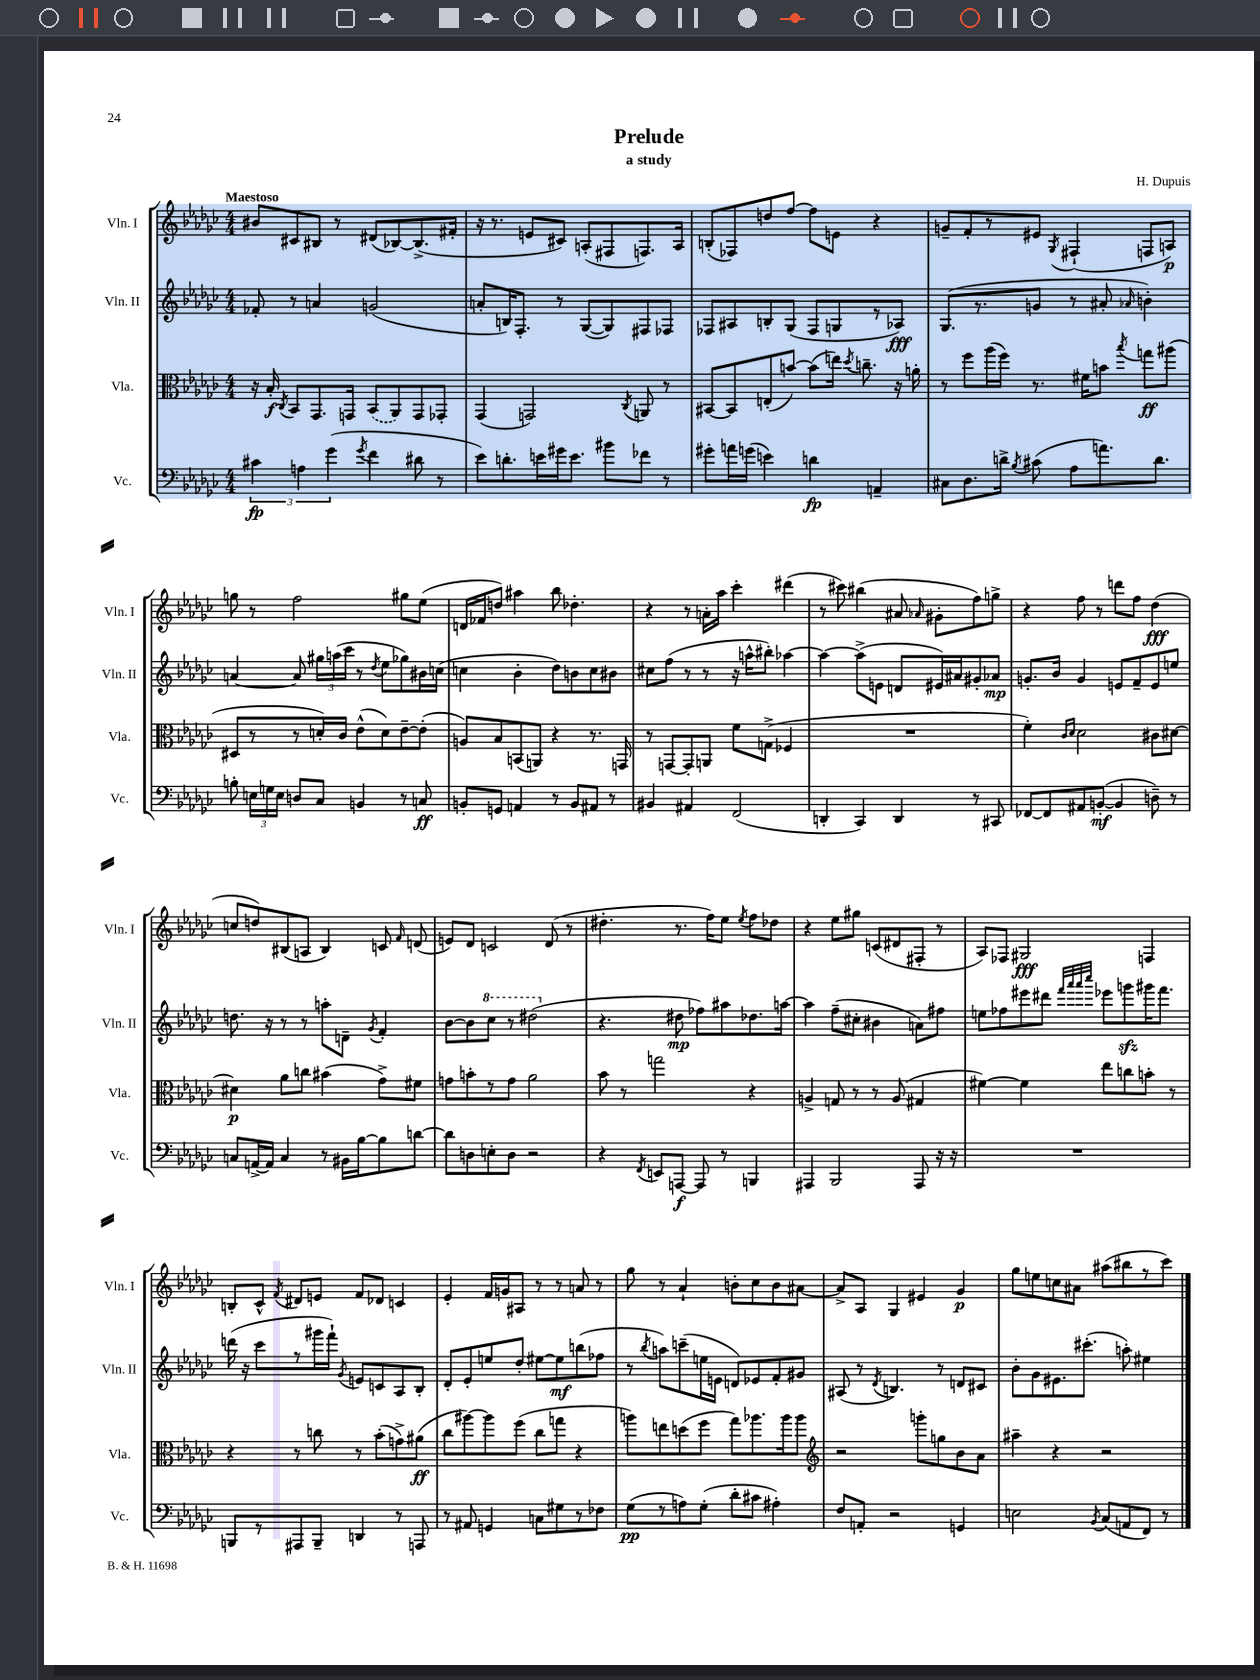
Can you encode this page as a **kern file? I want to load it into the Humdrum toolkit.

**kern	**kern	**kern	**kern
*staff4	*staff3	*staff2	*staff1
*clefF4	*clefC3	*clefG2	*clefG2
*k[b-e-a-d-g-c-]	*k[b-e-a-d-g-c-]	*k[b-e-a-d-g-c-]	*k[b-e-a-d-g-c-]
*M4/4	*M4/4	*M4/4	*M4/4
6c#	16r	8f-'	8b#
.	16B-'	.	.
.	8qC-	.	.
.	8BB-	8r	8c#
6A	.	.	.
.	8.GG-	4a	8B#
(6g-	.	.	.
.	.	.	8r
.	16GG	.	.
8qg-	.	.	.
4f	(8BB-	(2g	(8d#
.	8AA-)	.	[8B-)
8d#	8GG	.	(8.B-^]
8r	8GG-'	.	.
.	.	.	16f#'
=	=	=	=
8e-)	(4GG-	8a'	16r
.	.	.	8.r
8.d'	.	16B)	.
.	.	8.F'	.
.	2GG)	.	8e
16e	.	.	.
16g#	.	8r	8c#)
8.e	.	.	.
.	.	([8G-	(8A'
8b#	.	8G-])	8F#
.	8qC-	.	.
8f-	8AA	8F#	8.F)
8r	8r	8F-	.
.	.	.	16A
=	=	=	=
8g#'	[8BB#	8F-	(8B'
16a	8BB#]	8A#	8F-)
(16g	.	.	.
4e)	(8E'	8B'	8dd
.	[8b)	(8G-	[8ff
4d	(8b]	8F-	8ff]
.	16ee)	8G	8e
.	8qdd-	.	.
.	8.cc~	.	.
4AA~	.	8r	4r
.	16r	8A-)	.
.	16a'	.	.
=	=	=	=
8C#	8r	(8.G-	8g~
8.D-	8ff	.	8f'
.	.	8.r	.
.	(16aa-	.	8r
16d^	16ff)	.	.
8qB-	.	.	.
(8c#	8.r	8g	8e#
.	.	.	8qG-
8A-	.	8r	(4F#`
.	16f#	.	.
8.a)	8b	8a#'	.
.	8qbb-	16qqa-	.
.	8gg	4b')	8F
8.d	.	.	.
.	(8aa#	.	8A)
=	=	=	=
8B'	8D#	[4a	8gg
24E	8r	.	8r
24G	.	.	.
24E	.	.	.
8D	8r	8a]	2ff
8C-	16d')	24gg#	.
.	.	(24aa	.
.	16c-	.	.
.	.	24ccc-	.
4BB	(8e-^^	8r	.
.	.	8qdd-	.
.	8d)	8ee-	.
8r	[8e-~	8gg-)	8gg#
8C	(8e-']	16b#	(8ee-
.	.	(16cc	.
=	=	=	=
8BB'	8A)	4cc	16d
.	.	.	16f-
8GG	8B-	.	8dd)
4AA	(8BB	4b-'	4aa#
.	8AA)	.	.
8r	4r	8dd-)	8bb-
8BB	.	8b	4.dd-'
8AA#	8.r	8cc	.
8r	.	8b#	.
.	16GG	.	.
=	=	=	=
4BB#	8r	8cc#	4r
.	[8GG	(8ff	.
4AA#	8GG']	8r	8r
.	8AA	8r	16a'
.	.	.	16aa-
(2FF	8f	16r	4ccc-'
.	.	16aa^^	.
.	(8G^	8bb#')	.
.	4F-	[4aa-	(4ddd#
=	=	=	=
4DD'	1r	4aa-_	8r
.	.	.	8ccc#)
4CC-)	.	(8aa-^]	(4bb#
.	.	8e	.
4DD	.	8d	8a#
.	.	.	16qqa-
.	.	16e#)	8g#'
.	.	16a#	.
8r	.	8g#'	8ff)
8CC#	.	8a-	8gg^
=	=	=	=
[8FF-	4f')	8.g'	4r
8FF-]	.	.	.
.	.	16b-	.
.	16qqc-	.	.
.	16qqd-	.	.
8AA#	2d-	4g	8ff
([8BB'	.	.	8r
4BB]	.	8e	8ddd
.	.	8f~	8ff
8D~)	8c#	8e	(4dd-
8r	[8d#	8ee	.
=	=	=	=
8C	4d#]	8.dd	8cc
[16AA^	.	.	8dd)
16AA]	.	16r	.
4C	8a-	8r	(8B#
.	8cc	8r	8A
8r	(4b#	8aa'	4B#)
16BB#	.	8d~	.
[16B-	.	.	.
.	.	8qg-	.
8B-]	8g-^)	4f'	8c
.	.	.	16qqf
[8d	8f#	.	(8d
=	=	=	=
8d]	8g	[8b-	8e)
8D	8b'	8b-]	8d-
8E'	8r	8ccc-	2c
8D	8g	8r	.
2r	2a-	(2ddd#	.
.	.	.	(8d-
.	.	.	8r
=	=	=	=
4r	8b-	4.r	4.dd#'
.	8r	.	.
8qFF	.	.	.
8EE	2gg	.	.
[8AAA	.	8dd#	8.r
8AAA]	.	8ff-)	.
.	.	.	16ff)
8r	.	8aa#	8ee-
.	.	.	8qee-
4BBB	4r	8.dd-	8ff
.	.	.	8dd-
.	.	[16aa	.
=	=	=	=
4AAA#	4A^	4aa]	4r
2BBB-	8G	(8ff~	8ee-
.	8r	8cc#'	8gg#
.	8r	4b#	(8c
.	(8A	.	8d#
8AAA#	4G#	8a)	8F#'
16r	.	8ff#	8r
16r	.	.	.
=	=	=	=
1r	[4f#)	8ee	8A-)
.	.	8ff-	8F-
.	4f#]	8eee#	2G#
.	.	8ddd#	.
.	.	32qqfff	.
.	.	32qqaaa-	.
.	.	32qqaaa-	.
.	.	32qqcccc-	.
.	8ee-	8eee-	.
.	8cc	8ggg	.
.	8b'	16ggg#	4F
.	.	8.fff	.
.	8r	.	.
=	=	=	=
8BBB	4r	(16ddd	8B'
.	.	16r	.
8r	.	8ccc-	8c-^^
.	.	.	8qf
8AAA#	8r	8r	8d#
8BBB~	8cc	16ggg#	8e
.	.	16fff`)	.
.	.	8qg-	.
4DD	8r	8e	8f
.	(8b-'	8c	8d-
8r	8g^)	8A-	4c
8AAA	(8a#	8B-'	.
=	=	=	=
8r	8cc-	8d-'	4e-'
8AA#	[8aa#)	8e-'	.
4GG	8aa#]	8ee	16f
.	.	.	16g
.	(8ff	8dd-'	8A#
8C	8cc-	[8ee#	8r
8G#	8gg	8ee#]	8r
8r	4r	(8bb	8a
8F-	.	8ff-	8r
=	=	=	=
(8G-	8aa)	8r	8gg-
.	.	8qbb-	.
8r	8ee	8aa)	8r
8A)	(8dd	(8ccc~	4a-`
(8G-'	8ff	16ee	.
.	.	16e	.
8d-'	8gg-)	8d)	8b'
8c#	8.aa-	8e-	8cc-
4A#')	.	8f'	8b
.	16aa-	.	.
.	8aa-	8g#	[8a#
=	=	=	=
*	*clefG2	*	*
8F	2r	(8A#	8a#^]
8AA'	.	8r	8A-
.	.	8qd-	.
2r	.	4.B)	4G-
.	8ggg'	.	4e#
.	8gg	8r	.
4GG	8b-	8d	4g-
.	8a-	8c#	.
=	=	=	=
2E	4aa#~	8b-'	8gg-
.	.	8g-	8ee
.	4r	8.e#	8cc
.	.	.	8a#
.	.	(8.ccc#'	.
8qBB-	.	.	.
(8C-	2r	.	(8aa#
8AA	.	8aa')	8bb#
8FF)	.	4ee#	8r
8r	.	.	8ccc-)
==	==	==	==
*-	*-	*-	*-
